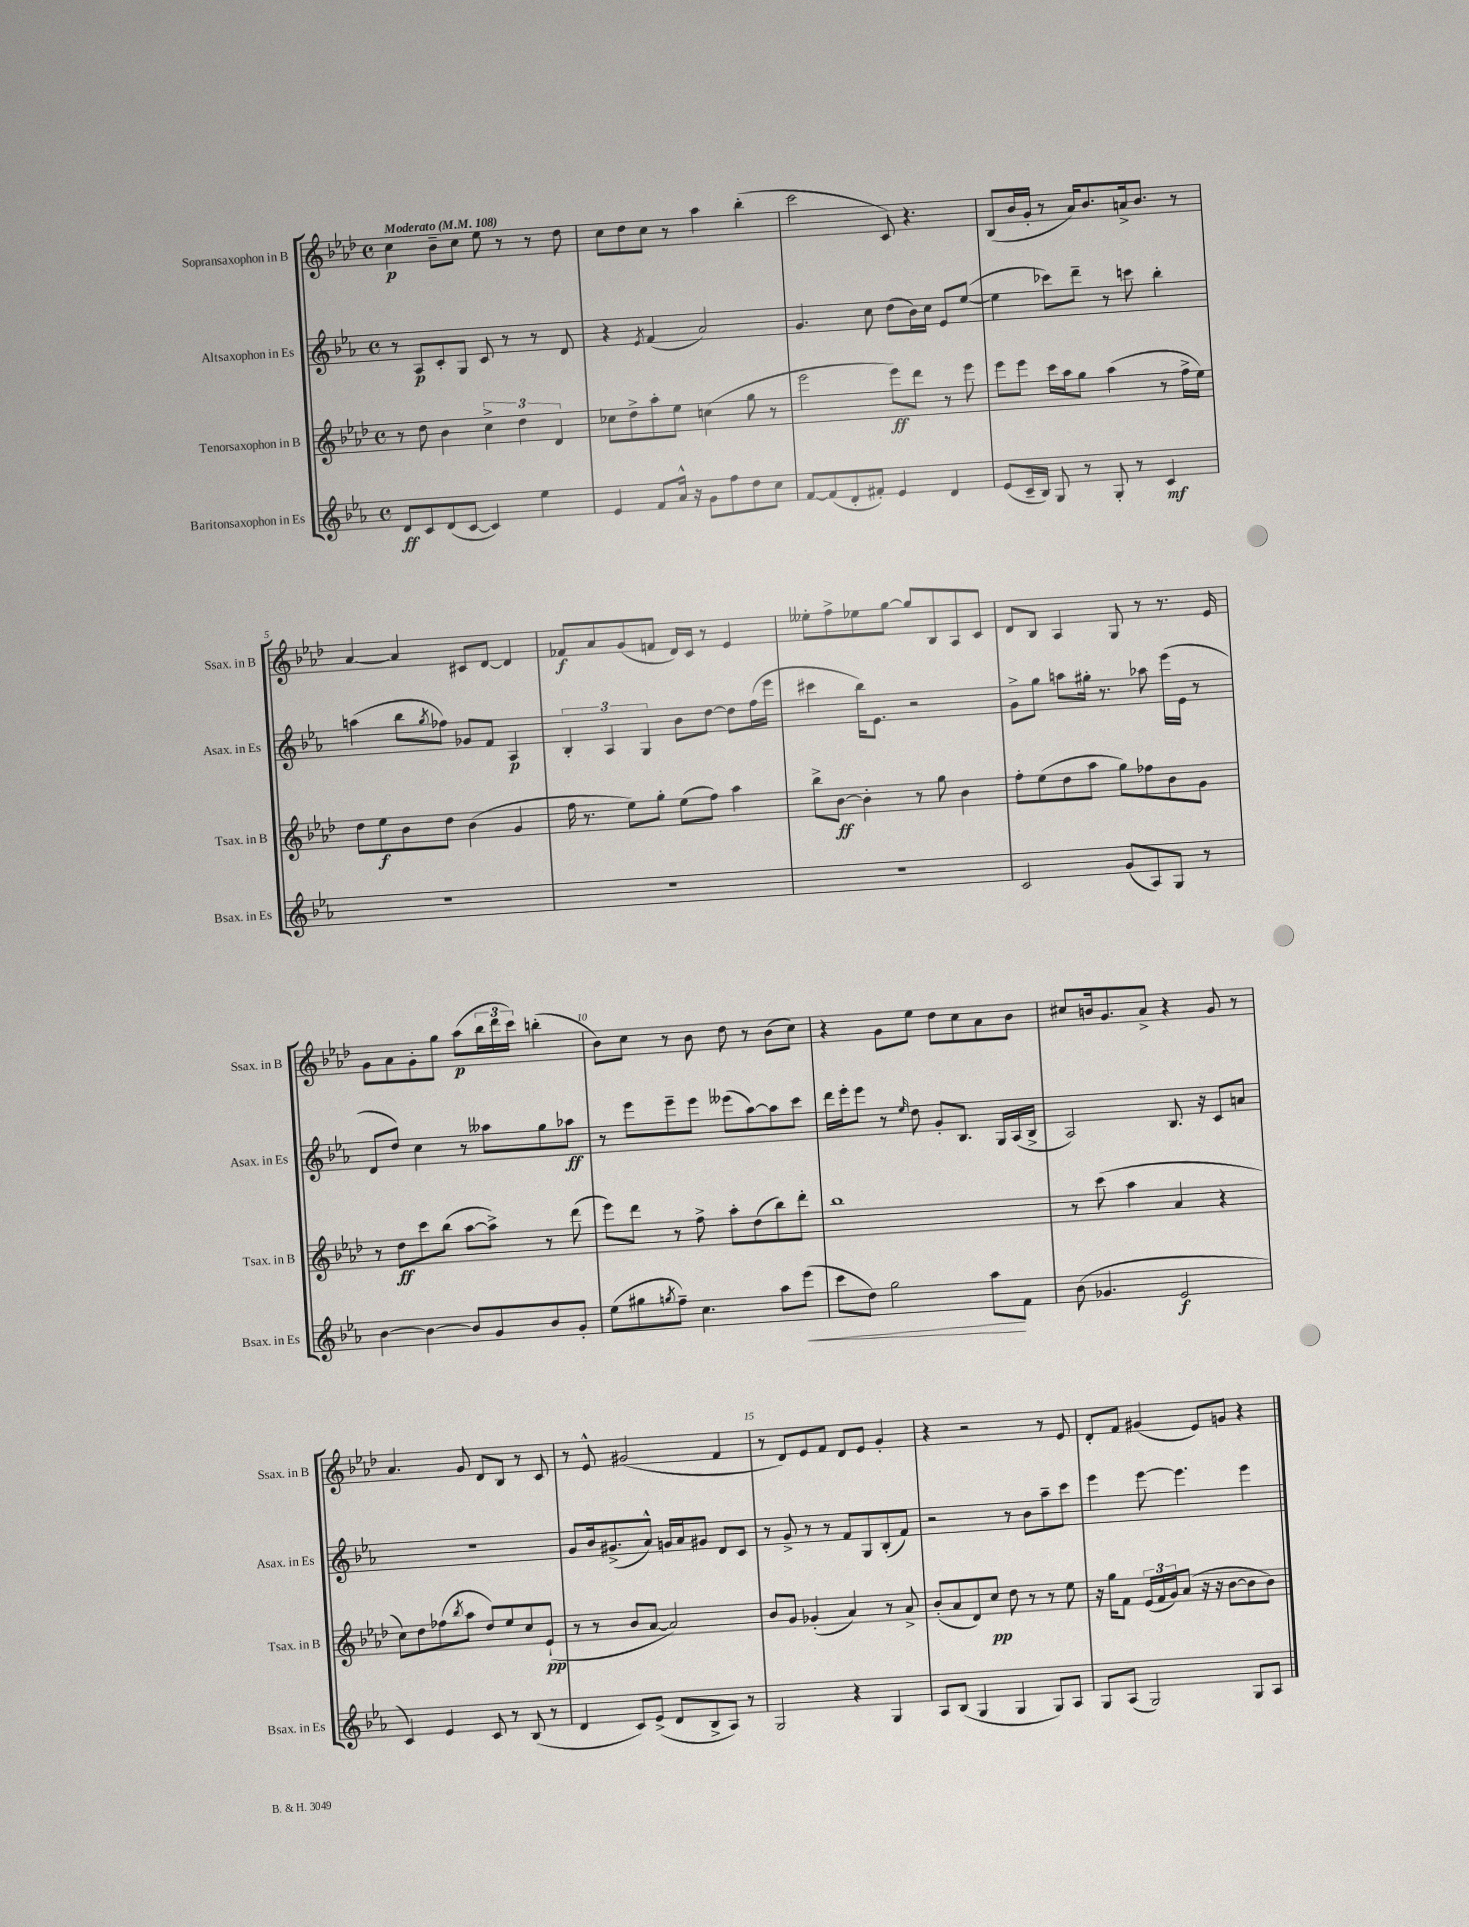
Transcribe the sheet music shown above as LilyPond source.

<<
\new StaffGroup <<
\new Staff = "s0" \with { instrumentName = "Sopransaxophon in B" shortInstrumentName = "Ssax. in B" } {
    \clef treble \key aes \major \defaultTimeSignature \time 4/4 \tempo "Moderato" 4 = 108
    c''4\p bes'8-- c''8 ees''8 r8 r8 des''8 |
    c''8 des''8 c''8 r8 aes''4 bes''4-.( |
    c'''2 c'8) r4. |
    bes8( bes'16 g'16-. r8 aes'16) bes'8. a'16-> bes'8. r8 |
    aes'4~ aes'4 cis'8 des'8~ des'4 |
    fes'8\f aes'8 g'8( f'8 des'16) c'16 r8 ees'4 |
    eeses''8-. f''8-> ees''8 g''8~ g''8 bes8 aes8 c'8 |
    des'8 bes8 aes4 g8 r8 r8. ees'16 |
    g'8 aes'8 g'8-. g''8 aes''8\p( \tuplet 3/2 { bes''16 des'''16 c'''16) } b''4-.( |
    bes'8) c''8 r8 bes'8 des''8 r8 bes'8( c''8) |
    r4 g'8 ees''8 des''8 c''8 aes'8 bes'8 |
    cis''8 b'16 g'8. aes'8-> r4 g'8 r8 |
    aes'4. g'8 des'8 bes8 r8 c'8 |
    r8 ees'8-^ gis'2( f'4 |
    r8 des'8) ees'8 f'8 des'8 ees'8 g'4-. |
    r4 r2 r8 ees'8 |
    des'8-. f'8 gis'4( ees'8) g'8 r4 \bar "|." |
}
\new Staff = "s1" \with { instrumentName = "Altsaxophon in Es" shortInstrumentName = "Asax. in Es" } {
    \clef treble \key ees \major \defaultTimeSignature \time 4/4
    r8 aes8\p c'8-. g8 c'8 r8 r8 d'8 |
    r4 \acciaccatura { ees'8 } f'4( aes'2) |
    g'4. c''8 d''8( bes'16) c''16 ees'8 ees''8~( |
    ees''4 ces'''8) d'''8-- r8 c'''8 bes''4-. |
    a''4( bes''8 \acciaccatura { g''8 } fes''8) ges'8 f'8 aes4\p |
    \tuplet 3/2 { bes4-. aes4 g4 } bes'8 d''8~ d''8 f''16( ees'''16 |
    cis'''4 bes''16) ees'8. r2 |
    g'8-> g''8 a''8 gis''16-. r8. aes''8 ees'''16( ees'16 r8 |
    d'8 d''8) c''4 r8 aeses''8 g''8 aes''8\ff |
    r8 ees'''8 ees'''8-- ees'''8 eeses'''8( aes''8~) aes''8 c'''8 |
    d'''16 ees'''16-. ees'''8 r8 \grace { ees''16 } d''8 g'8-. bes8. g16 aes16( bes16-> |
    aes2) bes8. r16 c'8 a'8 |
    R1 |
    g'8 bes'16 gis'8.->( aes'8-^) g'16 aes'16 gis'8 d'8 c'8 |
    r8 g'8-> r8 r8 f'8 g8 bes8-.( f'8) |
    r2 r8 bes'8 aes''8-- c'''8 |
    ees'''4 ees'''8~ ees'''4. ees'''4 \bar "|." |
}
\new Staff = "s2" \with { instrumentName = "Tenorsaxophon in B" shortInstrumentName = "Tsax. in B" } {
    \clef treble \key aes \major \defaultTimeSignature \time 4/4
    r8 des''8 bes'4 \tuplet 3/2 { c''4-> des''4 des'4 } |
    ces''8 des''8-> aes''8-. ees''8 c''4( g''8 r8 |
    ees'''2 ees'''8\ff) des'''8 r8 ees'''8 |
    ees'''8 ees'''8 c'''16 aes''16 g''8 aes''4( r8 f''16-> ees''16) |
    des''8 ees''8\f bes'8 des''8 bes'4( g'4 |
    f''16 r8. ees''8) g''8-. ees''8( f''8) aes''4 |
    bes''8-> bes'8~\ff bes'4-. r8 g''8 bes'4 |
    f''8-. ees''8( des''8 aes''8 g''8) fes''8 bes'8 g'8 |
    r8 des''8\ff c'''8 bes''8( aes''8~ aes''8->) r8 des'''8( |
    ees'''8) des'''8 r8 f''8-> aes''8-. des''8( bes''8) des'''8-. |
    bes''1 |
    r8 c'''8( aes''4 aes'4 r4 |
    c''8) des''8 fes''8( \acciaccatura { bes''8 } aes''8 des''8) ees''8 c''8 ees'8-!\pp( |
    r8 r8 bes'8 aes'8~ aes'2) |
    bes'8 g'8 ges'4-.( aes'4) r8 aes'8-> |
    bes'8-.( aes'8 des'8) c''8\pp des''8 r8 r8 ees''8 |
    r16 g''16 f'8 \tuplet 3/2 { ees'16( f'16 g'16) } aes'8( r16 r16 bes'8~ bes'8 bes'8) \bar "|." |
}
\new Staff = "s3" \with { instrumentName = "Baritonsaxophon in Es" shortInstrumentName = "Bsax. in Es" } {
    \clef treble \key ees \major \defaultTimeSignature \time 4/4
    d'8\ff c'8 d'8( c'8~ c'4) ees''4 |
    ees'4 f'8 aes'16-^ r16 g'8 f''8 d''8 c''8 |
    f'8~ f'8( d'8-. fis'8-.) ees'4 d'4 |
    ees'8( c'16-- bes16) g8 r8 g8-. r8 c'4\mf |
    R1 |
    R1 |
    R1 |
    c'2 g'8( aes8) g8 r8 |
    bes'4~ bes'4~ bes'8 g'8 bes'8 g'8-. |
    ees''8( gis''8 \acciaccatura { g''8 } f''8--) c''4. aes''8 ees'''8\<( |
    c'''8 d''8) g''2 aes''8\! f'8 |
    bes'8( ges'4. ees'2\f |
    c'4) ees'4 c'8 r8 bes8( r8 |
    d'4 c'8) ees'8->( d'8 bes8-> aes8) r8 |
    g2 r4 g4 |
    aes8 bes8( g4 g4 g8) aes8 |
    g8 aes8( g2) g8 aes8 \bar "|." |
}
>>
>>
\layout { \context { \Score \override BarNumber.break-visibility = ##(#f #t #t) barNumberVisibility = #(every-nth-bar-number-visible 5) } }
